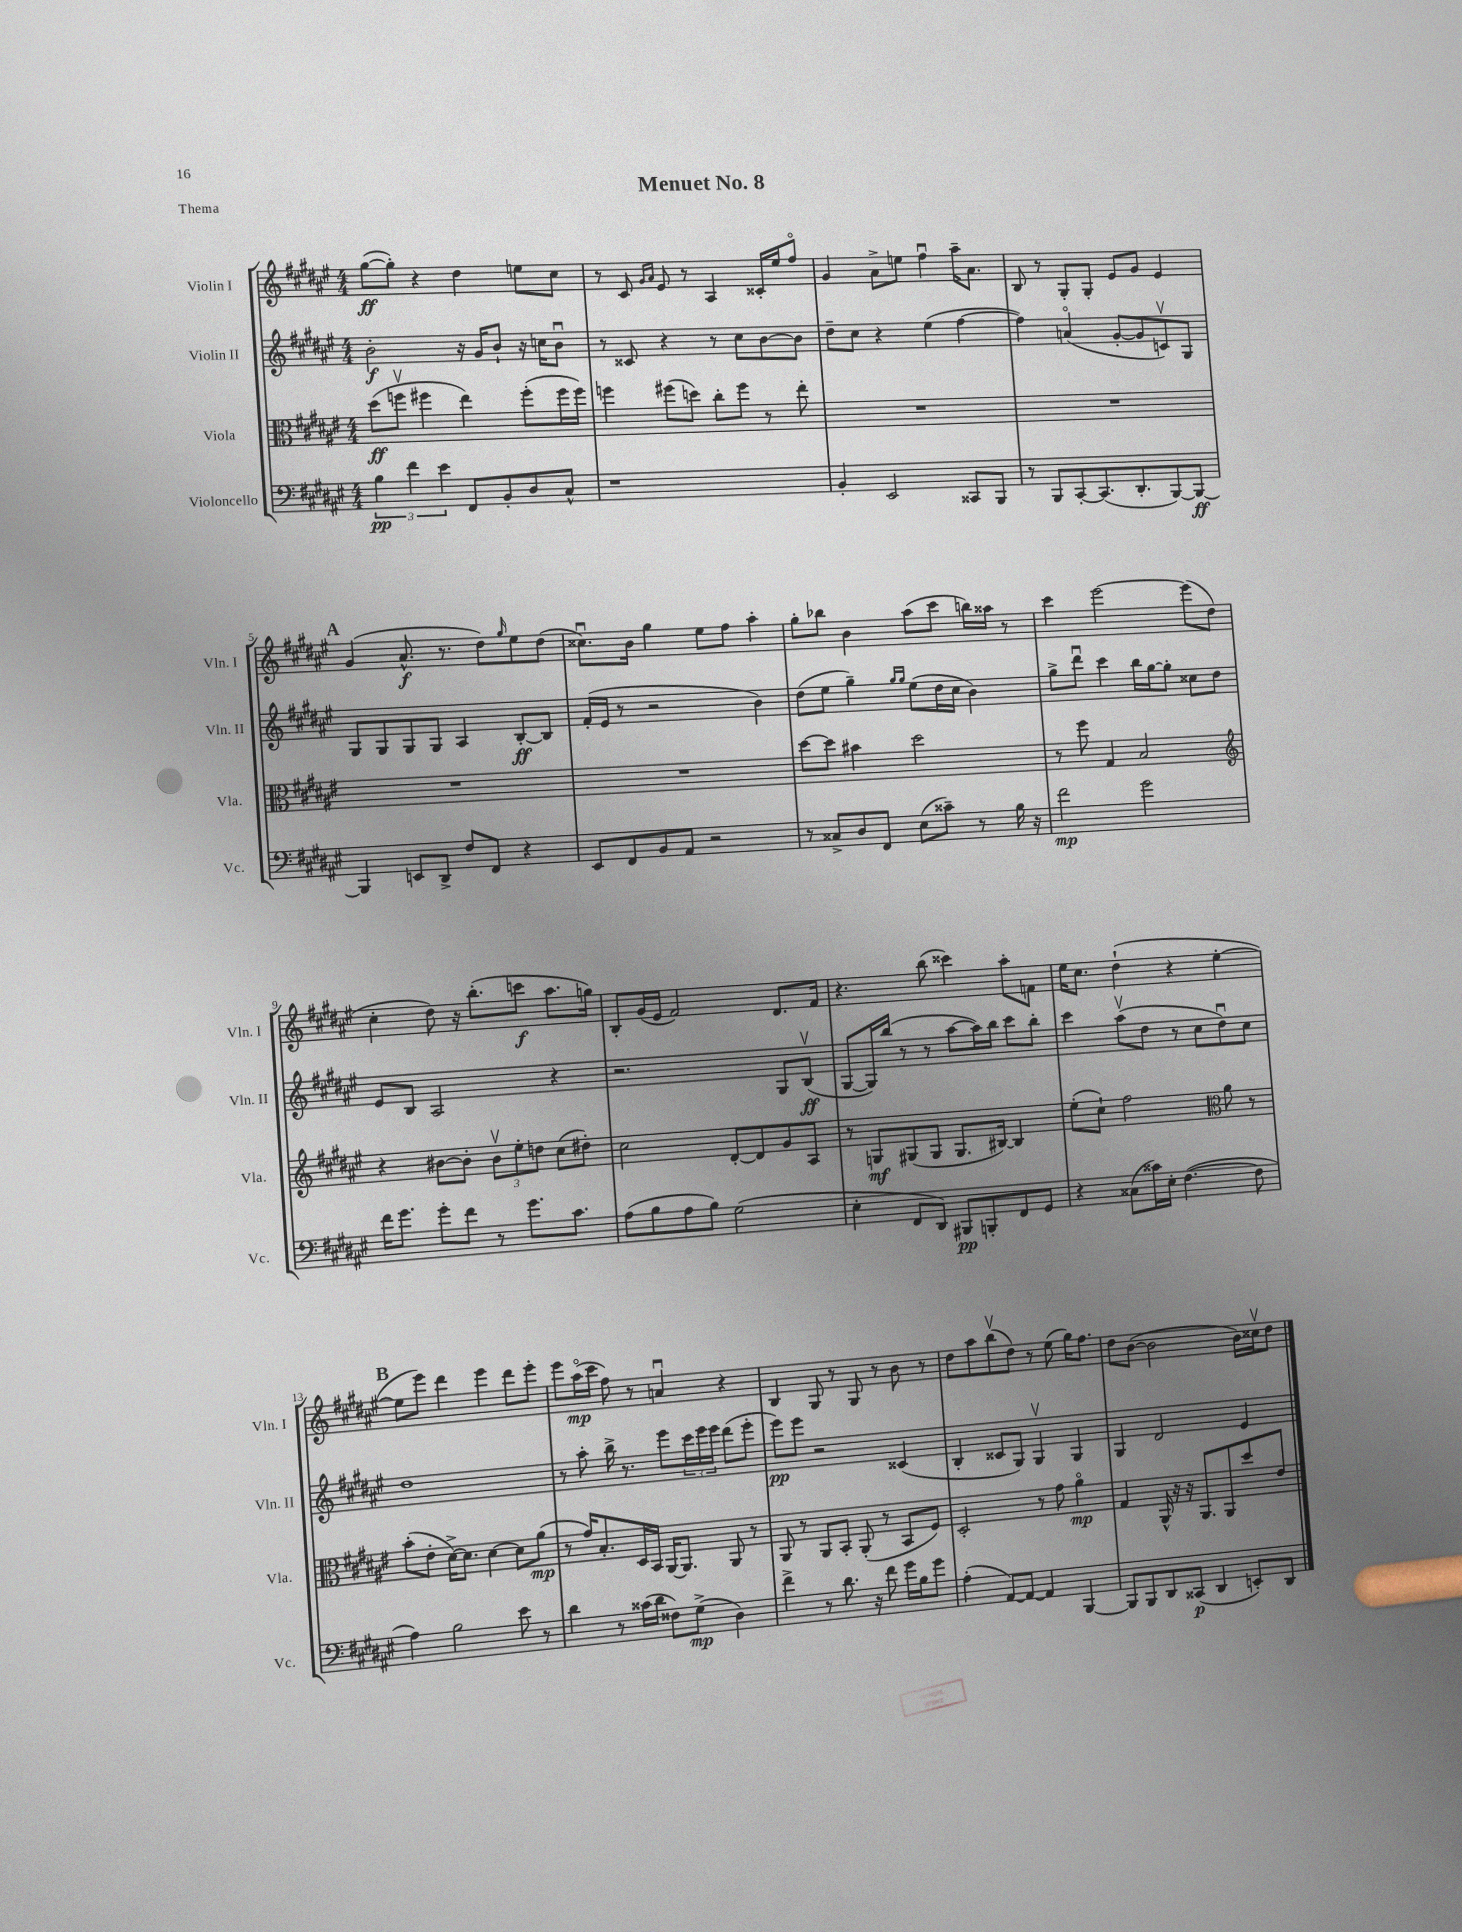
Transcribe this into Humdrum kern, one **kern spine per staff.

**kern	**kern	**kern	**kern
*staff4	*staff3	*staff2	*staff1
*clefF4	*clefC3	*clefG2	*clefG2
*k[f#c#g#d#a#e#]	*k[f#c#g#d#a#e#]	*k[f#c#g#d#a#e#]	*k[f#c#g#d#a#e#]
*M4/4	*M4/4	*M4/4	*M4/4
6B\	(8dd#\L	2b'\	([8gg#\L
.	8ffv\J	.	8gg#'\]J)
6f#\	.	.	.
.	4ff#\	.	4r
6e#\	.	.	.
8FF#/L	4ee#\)	16r	4dd#\
.	.	16g#/LK	.
8BB'/	.	8b`/J	.
8D#/	(8ff#'\L	16r	8ee\L
.	.	16cc\LK	.
8C#^^/J	16ff#\L	8bu\J	8cc#\J
.	16ff#\JJ)	.	.
=	=	=	=
1r	4ff\	8r	8r
.	.	8c##/	8c#/
.	.	.	16qqg#/LL
.	.	.	16qqa#/JJ
.	(8ff#\L	4r	8e#/
.	8dd\J)	.	8r
.	8cc#'\L	8r	4A#/
.	8ff#\J	8cc#\L	.
.	8r	[8b\	16c##'/LL
.	.	.	16ee#/J
.	8ee#'\	8b\]J	8ff#o/J
=	=	=	=
4BB'/	1r	8dd#~\L	4g#/
.	.	8cc#\J	.
2EE#/	.	4r	8a#^\L
.	.	.	8ee\J
.	.	(4ee#\	4ff#u\
8CC##/L	.	[4ff#\	16aa#~\LK
.	.	.	8.a#\J
8BBB/J	.	.	.
=	=	=	=
8r	1r	4ff#\])	8B/
8BBB/L	.	.	8r
[8CC#'/	.	(4ao/	8G#'/L
(8.CC#/]	.	.	8G#'/J
.	.	[8g#'/L	8e#/L
8.DD#'/	.	.	.
.	.	8g#/]	8g#/J
[8BBB/)	.	8cv/)	4e#/
8BBB/_J	.	8G#/J	.
=	=	=	=
4BBB/]	1r	8G#/L	(4g#/
.	.	8G#/	.
8EE/L	.	8G#/	8.a#^^/
8DD#^/J	.	8G#/J	.
.	.	.	8.r
8F#/L	.	4A#/	.
8FF#/J	.	.	8dd#\L)
.	.	.	16qqgg#/
4r	.	[8B'/L	8ee#\
.	.	8B/]J	(8dd#\J
=	=	=	=
8EE#/L	1r	(16f#'/LL	8.cc##u\L)
.	.	16e#/JJ	.
8FF#/	.	8r	.
.	.	.	16b\Jk
8BB/	.	2r	4gg#\
8AA#/J	.	.	.
2r	.	.	8ee#\L
.	.	.	8ff#\J
.	.	4b\)	4aa#'\
=	=	=	=
8r	[8dd#\L	(8dd#\L	8gg#'\L
8C##^/L	8dd#\]J	8ee#\J	8bb-\J
8D#/	4b#\	4gg#~\)	4b\
8FF#/J	.	.	.
.	.	16qqgg#/LL	.
.	.	16qqgg#/JJ	.
(8E#\L	2dd#\	(8ee#\L	(8aa#\L
8c##~\J)	.	16dd#\L	8ccc#\J
.	.	16cc#\JJ	.
8r	.	4b\)	16bb\LL)
.	.	.	16aa##\JJ
16B\	.	.	8r
16r	.	.	.
=	=	=	=
2f#\	8r	8gg#^\L	4ccc#\
.	8ff#\	8ddd#u\J	.
.	4G#/	4ccc#\	[2eee#\
2g#\	2B/	16bb\LL	.
.	.	[16gg#\J	.
.	.	8gg#'\]J	.
.	.	8cc##\L	(8eee#\]L
.	.	8dd#\J	8dd#\J
=	=	=	=
*	*clefG2	*	*
16f#\LK	4r	8e#/L	4cc#'\
8.g#\J	.	.	.
.	.	8B/J	.
8g#'\L	[8b#\L	2A#/	8dd#\)
8f#\J	8b#'\]J	.	16r
.	.	.	(8.bb'\L
8r	12b#v\L	.	.
.	12ee#'\	.	.
8.g#\L	.	.	8ccc\J
.	12dd\J	.	.
.	(8cc#\L	4r	8.aa#\L
8.c#\J	.	.	.
.	8dd#'\J)	.	.
.	.	.	16gg\Jk)
=	=	=	=
(8A#\L	2cc#\	2.r	8B'/L
8B\	.	.	(16g#/L
.	.	.	16e#/JJ
8A#\	.	.	2f#/)
8B\J)	.	.	.
(2G#\	[8d#'/L	.	.
.	8d#/]	.	.
.	8g#/	8G#/L	8.d#/L
.	8A#/J	(8Bv/J	.
.	.	.	16f#/Jk
=	=	=	=
4E#'\	8r	[8G#/L	4.r
.	8G/L	16G#/]L)	.
.	.	(16bb/JJ	.
8FF#/L	(8G#/	8r	.
8DD#/J)	8G#/J	8r	(8bb\
8BBB#/L	8.G#/L	[8aa#\L	4ccc##\)
8BBB'/	.	16aa#\]L)	.
.	[16B#/Jk)	16bb\JJ	.
8FF#/	4B#/]	8ccc#\L	8aa#'\L
8GG#/J	.	8bb'\J	8f\J
=	=	=	=
4r	(8ee#'\L	4ccc#\	16ee#\LK
.	.	.	8.cc#\J
.	8cc#`\J)	.	.
(8C##\L	2ff#\	(8aa#v\L	(4dd#`\
16c##\L)	.	8dd#\J	.
16E#'\JJ	.	.	.
([4.F#\	.	8r	4r
.	.	8cc#\L	.
*	*clefC3	*	*
.	8a#\	8dd#u\)	[4ee#'\
8F#\]	8r	8cc#\J	.
=	=	=	=
4A#\)	(8b'\L	1dd#	8ee#\]L
.	8e#'\J	.	8eee#\J)
2B\	[16d#^\LK)	.	4ddd#\
.	8.d#\]J	.	.
.	[4d#\	.	4eee#\
8e#\	8d#\]L	.	8ddd#\L
8r	(8a#\J	.	8eee#'\J
=	=	=	=
4d#\	8r	8r	8eee#\L
.	16g#/LK)	8aa#'\	(16aa#o\L
.	8.B'/	.	16ccc#\JJ
8r	.	16bb^\	8ff#\)
.	.	8.r	.
(16c##\LL	16D#/L	.	8r
16d#\JJ	16BB/JJ	.	.
8F##\L)	[16AA#/LK	8eee#\L	4au/
.	8.AA#/]J	.	.
(8G#^\J	.	24ccc#\L	.
.	.	24eee#\	.
.	.	24eee#\JJ	.
4D#\)	8AA#/	(8ddd#\L	4r
.	8r	8eee#'\J	.
=	=	=	=
4f#^\	8AA#/	8eee#\L)	4B/
.	8r	8eee#\J	.
8r	8AA#/L	2r	8G#/
8.d#\	8BB'/J	.	8r
.	(8AA#'/	.	8G#/
16r	.	.	.
8f#\	8r	.	8r
16g#\LL	8BB/L	(4c##/	8b\
16B\J	.	.	.
8g#\J	8F#/J)	.	8r
=	=	=	=
(4A#'\	2D#'/	4B'/	8dd#\L
.	.	.	8aa#\
[8AA#/L)	.	8c##/L	(8bbv\
8AA#/_J	.	8G#/J)	8dd#\J)
4AA#/]	8r	4G#v/	8r
.	8g#\	.	(8ee#\
[4BBB/	4a#o\	4G#/	16gg#\LK)
.	.	.	8.ff#\J
=	=	=	=
8BBB/]L	4G#/	4G#/	8dd#\L
8BBB/	.	.	([8b\J
8DD#/	16AA#^^/	2d#/	2b\]
.	16r	.	.
(8CC##/J	16r	.	.
.	8.AA#/L	.	.
4DD#/	.	.	.
.	8AA#/	.	.
8EE'/L)	8dd#/	4e#/	16b\LL)
.	.	.	16cc##v\J
8DD#/J	8e#/J	.	8dd#\J
==	==	==	==
*-	*-	*-	*-
